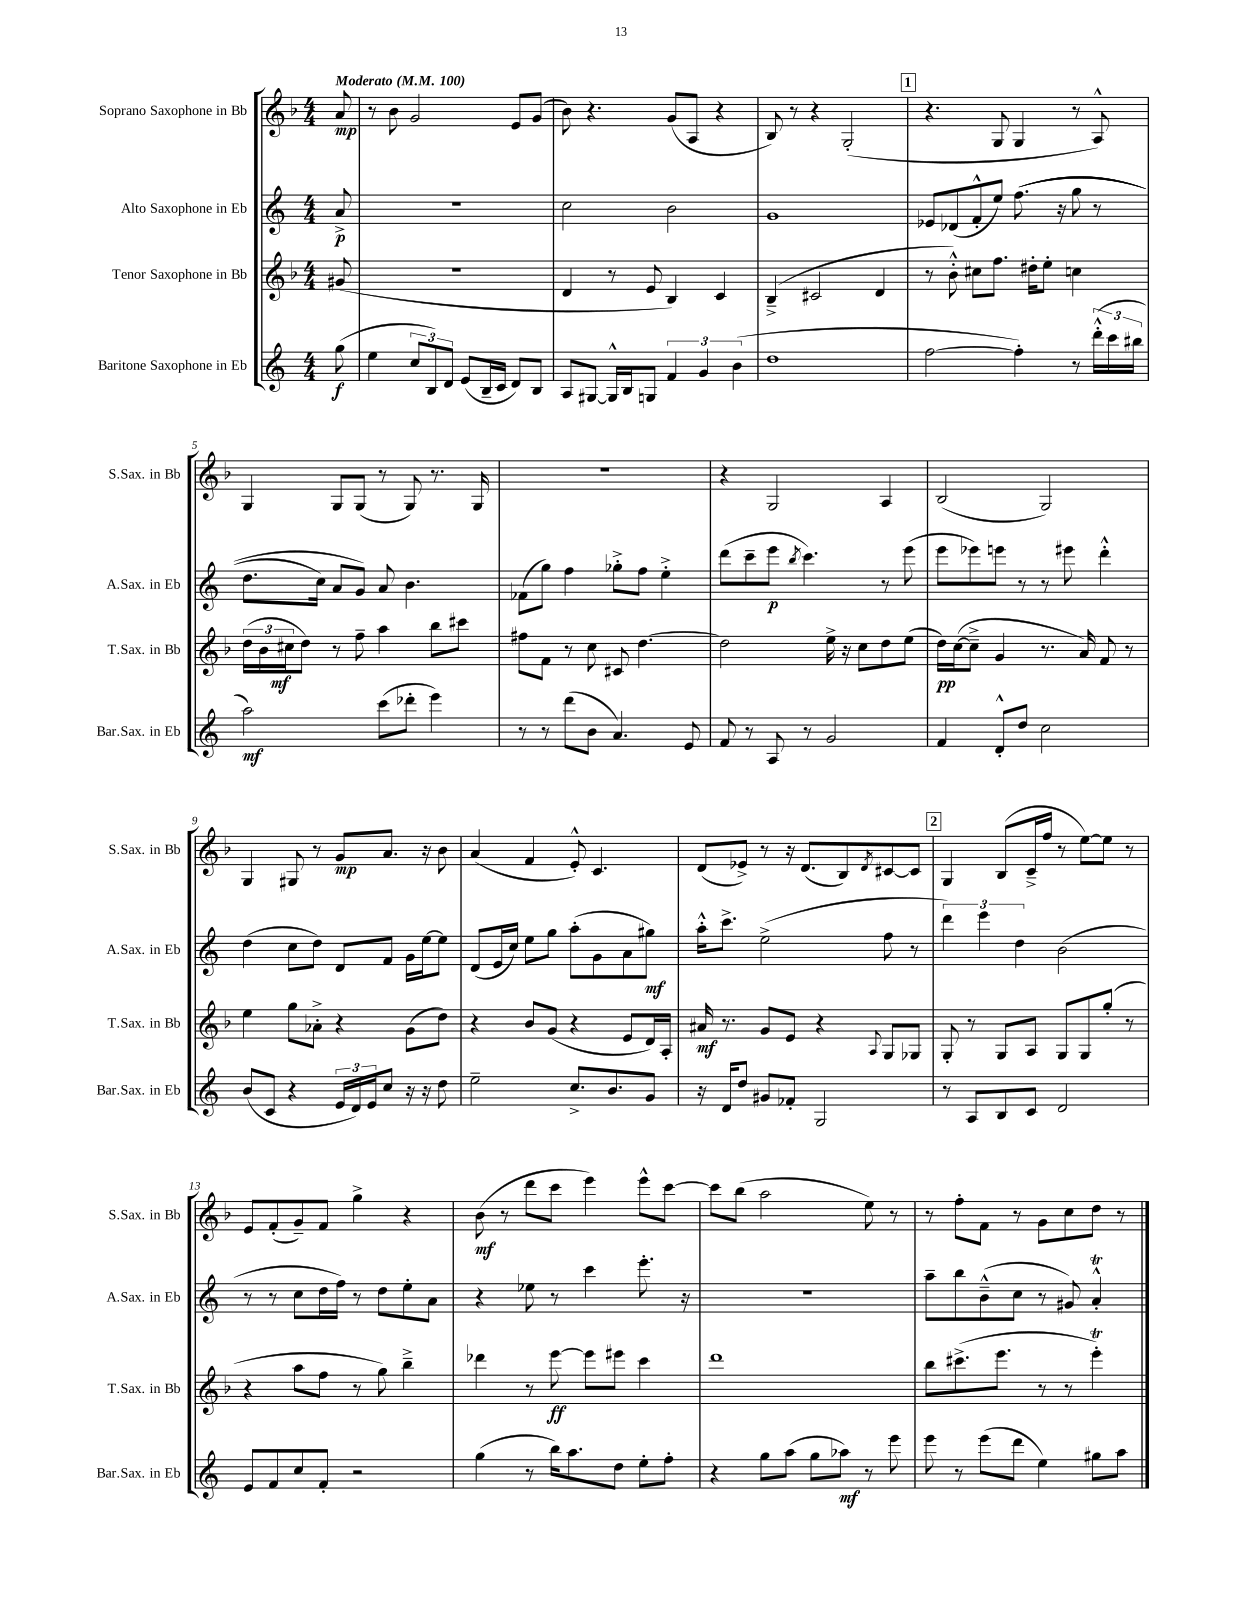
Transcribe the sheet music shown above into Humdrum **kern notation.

**kern	**kern	**kern	**kern
*staff4	*staff3	*staff2	*staff1
*clefG2	*clefG2	*clefG2	*clefG2
*k[]	*k[b-]	*k[]	*k[b-]
*M4/4	*M4/4	*M4/4	*M4/4
*MM100	*MM100	*MM100	*MM100
(8gg	(8g#	8a^	8a
=	=	=	=
4ee	1r	1r	8r
.	.	.	8b-
12cc	.	.	2g
12B)	.	.	.
12d	.	.	.
(8e	.	.	.
16B~	.	.	.
16c	.	.	.
8d)	.	.	8e
8B	.	.	(8g
=	=	=	=
8A	4d	2cc	8b-)
[8G#	.	.	4.r
16G#^^]	8r	.	.
16B	.	.	.
8G	8e	.	.
6f	4B-)	2b	(8g
.	.	.	8A
6g	.	.	.
.	4c	.	4r
(6b	.	.	.
=	=	=	=
1dd	(4B-~^	1g	8B-)
.	.	.	8r
.	2c#	.	4r
.	.	.	(2G'
.	4d	.	.
=	=	=	=
[2ff	8r	8e-	4.r
.	8b-'^^)	(8d-	.
.	8cc#	8f'^^	.
.	8.ff	8ee)	8G
4ff'])	.	&((8.ff	4G
.	16dd#'	.	.
.	8ee'	.	.
.	.	16r	.
8r	4cc	8gg	8r
(24ddd'^^	.	8r	8A^^)
24ccc	.	.	.
24bb#	.	.	.
=	=	=	=
2aa)	(24dd	8.dd	4G
.	24b-	.	.
.	24cc#	.	.
.	8dd)	.	.
.	.	16cc)	.
.	8r	8a	8G
.	8ff~	8g&)	(8G
(8ccc	4aa	8a	8r
8ddd-'	.	4.b	8G)
4eee)	8bb-	.	8.r
.	8ccc#	.	.
.	.	.	16G
=	=	=	=
8r	8ff#	(8f-	1r
8r	8f	8gg)	.
(8ddd	8r	4ff	.
8b	8cc	.	.
4.a)	8c#	8gg-'^	.
.	[4.dd	8ff	.
.	.	4ee'^	.
8e	.	.	.
=	=	=	=
8f	2dd]	(8ddd	4r
8r	.	8ccc~	.
8A	.	8eee	2G
.	.	8qbb	.
8r	.	4.ccc)	.
2g	16ee^	.	.
.	16r	.	.
.	8cc	.	.
.	8dd	8r	4A
.	(8ee	(8eee	.
=	=	=	=
4f	16dd)	8eee	(2B-
.	([16cc	.	.
.	8cc~^]	8eee-)	.
8d'^^	4g	8eee	.
8dd	.	8r	.
2cc	8.r	8r	2G)
.	.	8eee#	.
.	16a)	.	.
.	8f	4ddd'^^	.
.	8r	.	.
=	=	=	=
(8b	4ee	(4dd	4G
8c	.	.	.
4r	8gg	8cc	8G#
.	8a-'^	8dd)	8r
24e	4r	8d	8g
24d)	.	.	.
24e	.	.	.
8cc	.	8f	8.a
16r	(8g	16g	.
16r	.	[16ee	16r
8dd	8dd)	8ee]	8b-
=	=	=	=
2ee~	4r	(8d	(4a
.	.	16e	.
.	.	16cc)	.
.	8b-	8ee	4f
.	(8g	8gg	.
8.cc^	4r	(8aa'	8e'^^)
.	.	8g	4.c
8.b	.	.	.
.	8e	8a	.
8g	16d)	8gg#)	.
.	16A'	.	.
=	=	=	=
16r	16a#	16aa'^^	(8d
16d	8.r	8.ccc^	.
8dd	.	.	8e-^)
8g#	8g	(2ee^	8r
8f-'	8e	.	16r
.	.	.	(8.d
2G	4r	.	.
.	.	.	8B-)
.	8qqA	.	8qd
.	8G	8ff	[8c#
.	8G-	8r	8c#]
=	=	=	=
8r	8G'	6ddd)	4G
8A	8r	.	.
.	.	6eee	.
8B	8G	.	(8B-
.	.	6dd	.
8c	8A	.	16c~^
.	.	.	16ff
2d	8G	(2b	8r
.	8G	.	[8ee)
.	(8gg'	.	8ee]
.	8r	.	8r
=	=	=	=
8e	4r	8r	8e
8f	.	8r	(8f'
8cc	8aa	8cc	8g~)
8f'	8ff	16dd	8f
.	.	16ff)	.
2r	8r	8r	4gg^
.	8gg)	8dd	.
.	4bb-~^	8ee'	4r
.	.	8a	.
=	=	=	=
(4gg	4ddd-	4r	(8b-
.	.	.	8r
8r	8r	8ee-	8ddd
16bb)	[8eee	8r	8ccc
8.aa	.	.	.
.	8eee]	4ccc	4eee)
8dd	8eee#	.	.
8ee'	4ccc	8.eee'	8eee^^
8ff'	.	.	[8ccc
.	.	16r	.
=	=	=	=
4r	1ddd	1r	8ccc]
.	.	.	(8bb-
8gg	.	.	2aa
(8aa	.	.	.
8gg	.	.	.
8aa-)	.	.	.
8r	.	.	8ee)
8eee	.	.	8r
=	=	=	=
8eee	8bb-	8aa~	8r
8r	(8.ccc#^	8bb	8ff'
(8eee	.	(8b~^^	8f
.	8.eee	.	.
8ddd	.	8cc	8r
4ee)	8r	8r	8g
.	8r	8g#)	8cc
8gg#	4eee')	4a'^^	8dd
8aa	.	.	8r
==	==	==	==
*-	*-	*-	*-
